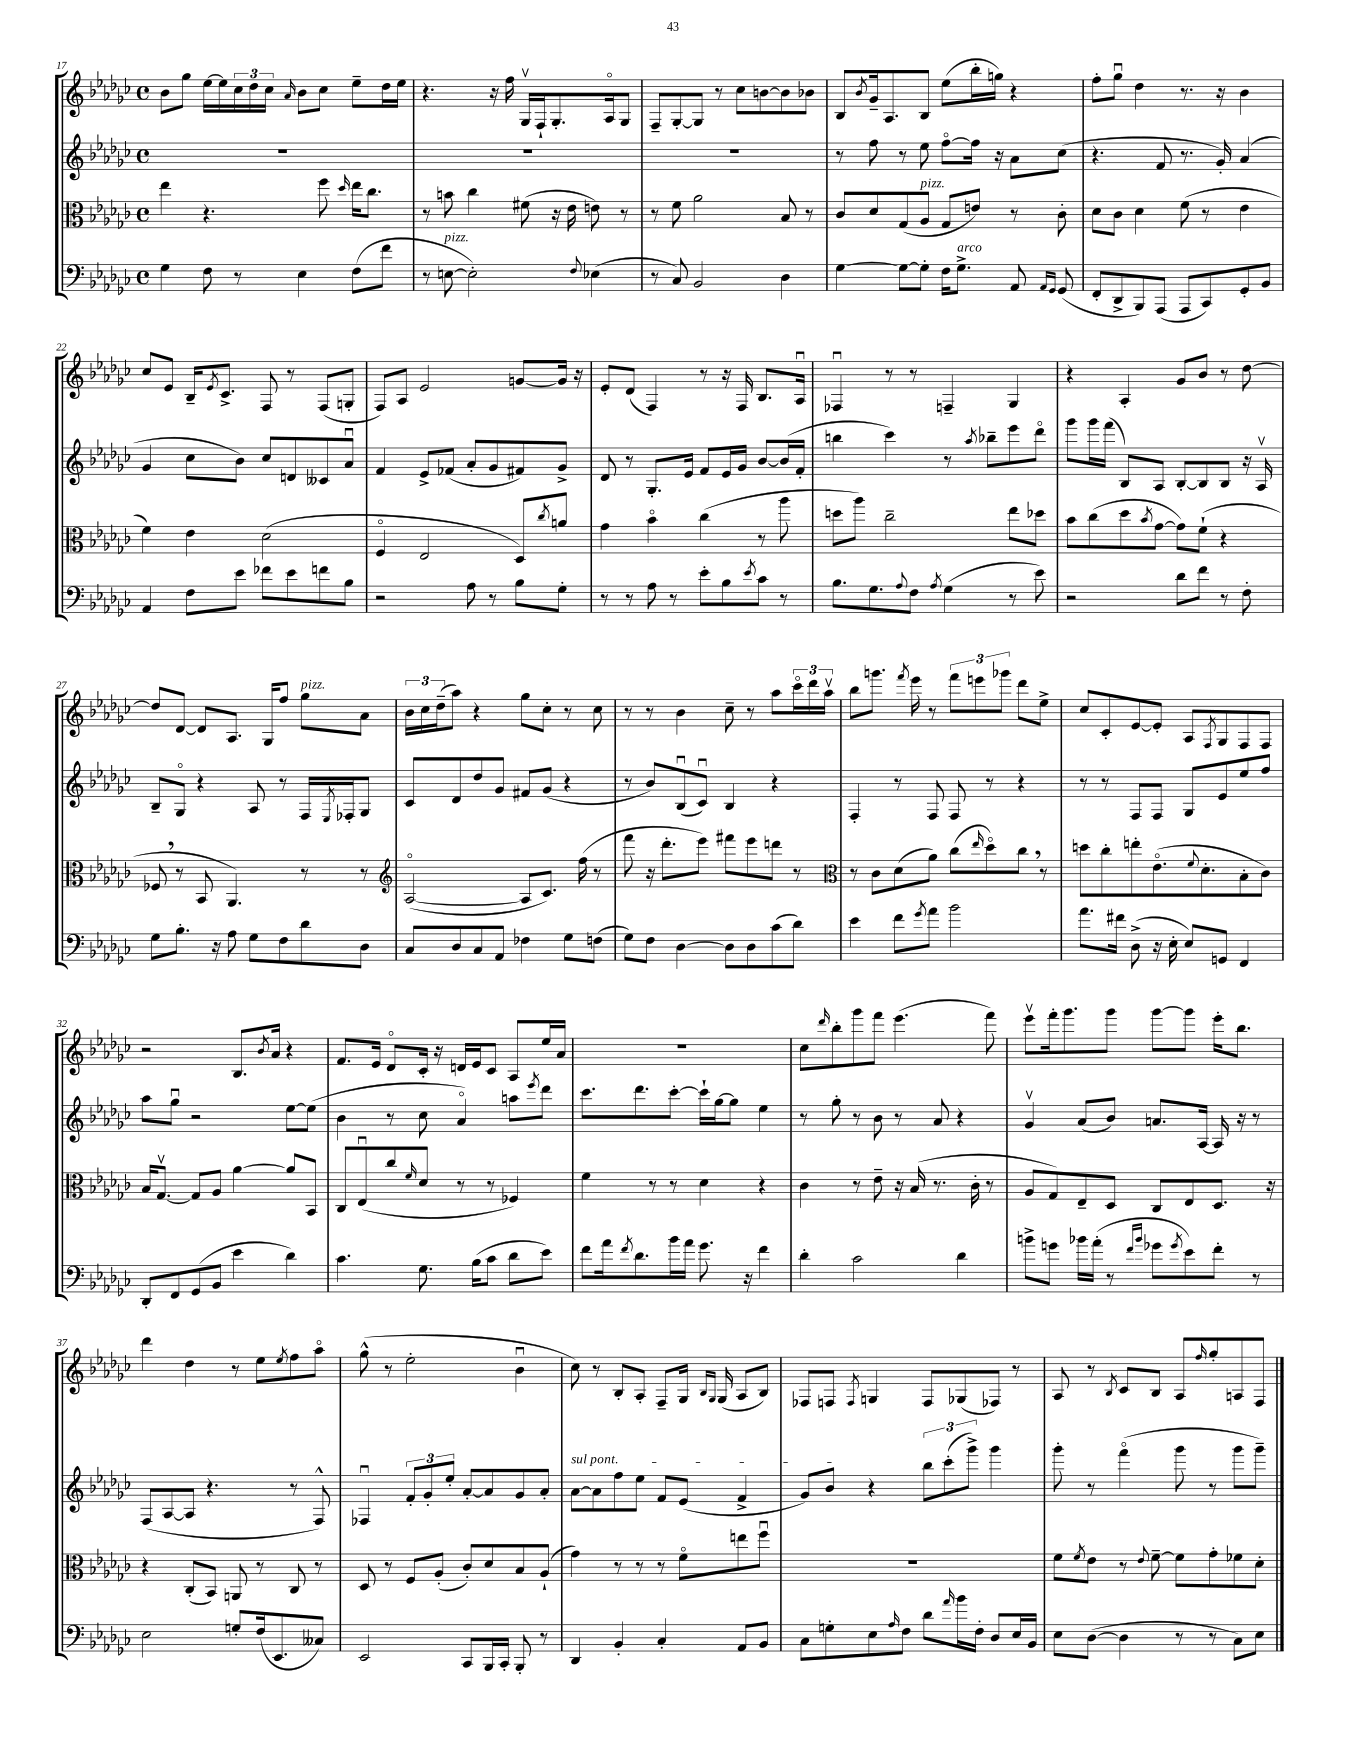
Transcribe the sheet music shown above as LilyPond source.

<<
\new StaffGroup <<
\new Staff = "s0" {
    \clef treble \key ges \major \defaultTimeSignature \time 4/4
    bes'8 ges''8 ees''16~ ees''16 \tuplet 3/2 { ces''16 des''16 ces''16 } \grace { aes'16 } bes'8 ces''8 ees''8-- des''16 ees''16 |
    r4. r16 f''16 ges16\upbow f16-! ges8.-. aes16\flageolet ges8 |
    f8-- ges8~-. ges8 r8 ces''8 b'8~ b'8 bes'8 |
    bes8 \acciaccatura { bes'8 } ges'16-- aes8. bes8 ees''8( bes''16-. g''16) r4 |
    f''8-. ges''8\downbow des''4 r8. r16 bes'4 |
    ces''8 ees'8 bes16-- \acciaccatura { ees'8 } ces'8.-> f8 r8 f8( g8-. |
    f8) aes8 ees'2 g'8~ g'16 r16 |
    ees'8-. des'8( f4) r8 r16 f16 bes8. aes16\downbow |
    fes4\downbow r8 r8 f4-- ges4 |
    r4 aes4-. ges'8 bes'8 r8 des''8~ |
    des''8 des'8~ des'8 aes8. ges16 f''8 ges''8^\markup { \italic "pizz." } aes'8 |
    \tuplet 3/2 { bes'16 ces''16 des''16--( } aes''8) r4 ges''8 ces''8-. r8 ces''8 |
    r8 r8 bes'4 ces''8-- r8 aes''8 \tuplet 3/2 { ces'''16\flageolet des'''16 aes''16\upbow } |
    bes''8 g'''8. \acciaccatura { f'''8 } ees'''16 r8 \tuplet 3/2 { f'''8 e'''8 ges'''8 } des'''8 ees''8-> |
    ces''8 ces'8-. ees'8~ ees'8-. aes8 \acciaccatura { f8 } ges8 f8 f8 |
    r2 bes8. \acciaccatura { bes'8 } aes'16 r4 |
    f'8. ees'16 des'8\flageolet ces'16-. r16 d'16 ees'16 ces'8 aes8 ees''16 aes'16 |
    R1 |
    ces''8 \grace { des'''16 } bes''8-. ges'''8 f'''8 ees'''4.( f'''8) |
    ees'''8\upbow f'''16-. ges'''8. ges'''8 ges'''8~ ges'''8 ees'''16-. bes''8. |
    des'''4 des''4 r8 ees''8 \acciaccatura { ees''8 } f''8 aes''8\flageolet |
    ges''8-^( r8 ees''2-. bes'4\downbow |
    ces''8) r8 bes8-. aes8-. f8-- ges16 \grace { bes16 ges16 } ges16( aes8 bes8) |
    fes8 f8 \acciaccatura { f8 } g4 f8 ges8( fes8) r8 |
    aes8 r8 \acciaccatura { bes8 } ces'8 bes8 aes8 \grace { f''16 } ges''8-. a8 f8 \bar "|." |
}
\new Staff = "s1" {
    \clef treble \key ges \major \defaultTimeSignature \time 4/4
    R1 |
    R1 |
    R1 |
    r8 f''8 r8 ees''8 f''8~\flageolet f''16 r16 aes'8 ces''8( |
    r4. f'8 r8. ges'16-.) aes'4( |
    ges'4 ces''8 bes'8) ces''8 d'8 ceses'8 aes'8\downbow |
    f'4 ees'8-> fes'8( aes'8-. ges'8 fis'8) ges'8-> |
    des'8 r8 ges8.-. ees'16 f'8 ees'16 ges'16 bes'8~ bes'16( f'16-. |
    b''4 ces'''4) r8 \acciaccatura { aes''8 } bes''8-- ees'''8 des'''8\flageolet |
    ges'''8 ges'''16 f'''16( bes8) aes8 bes8~-. bes8 bes8 r16 aes16\upbow |
    bes8-- ges8\flageolet r4 aes8 r8 f16 \acciaccatura { ees8 } fes16-. ges8 |
    ces'8 des'8 des''8 ges'8 fis'8 ges'8( r4 |
    r8 bes'8) bes8\downbow( ces'8\downbow) bes4 r4 |
    f4-. r8 f8 f8 r8 r4 |
    r8 r8 f8 f8 ges8 ees'8 ees''8 f''8 |
    aes''8 ges''8\downbow r2 ees''8~ ees''8( |
    bes'4 r8 ces''8 aes'4\flageolet) a''8 \acciaccatura { ees'''8 } des'''8 |
    ces'''8. des'''8. ces'''8~-. ces'''16-! ges''16~ ges''8 ees''4 |
    r8 ges''8-. r8 bes'8 r8 aes'8 r4 |
    ges'4\upbow aes'8( bes'8) a'8. aes16~ aes16 r16 r8 |
    f8( aes8~ aes8 r4. r8 f8-^) |
    fes4\downbow \tuplet 3/2 { f'8-. ges'8-. ees''8-. } aes'8~-. aes'8 ges'8 aes'8-. |
    \once \override TextSpanner.bound-details.left.text = \markup { \italic "sul pont." } aes'8~\startTextSpan aes'8 f''8 ees''8 f'8 ees'8( f'4-> |
    ges'8) bes'8\stopTextSpan r4 \tuplet 3/2 { bes''8 ces'''8-.( ges'''8->) } ges'''4 |
    ges'''8-. r8 f'''4\flageolet( ges'''8 r8 ges'''8 ges'''8--) \bar "|." |
}
\new Staff = "s2" {
    \clef alto \key ges \major \defaultTimeSignature \time 4/4
    ees''4 r4. f''8 \grace { des''16 } ees''16 ces''8. |
    r8 b'8 ces''4 fis'8( r16 ees'16 e'8) r8 |
    r8 f'8 aes'2 bes8 r8 |
    ces'8 des'8 ges8( aes8^\markup { \italic "pizz." } ges8 e'8) r8 ces'8-. |
    des'8 ces'8 des'4 f'8( r8 ees'4 |
    f'4) ees'4 des'2( |
    f4\flageolet ees2 des8) \acciaccatura { ces''8 } a'8 |
    ges'4 bes'4\flageolet ces''4( r8 aes''8 |
    d''8 aes''8) ces''2-- ees''8 des''8 |
    bes'8 ces''8( des''8 \acciaccatura { bes'8 } ges'8~ ges'8) f'8-!( r4 |
    fes8 \breathe r8 bes,8 aes,4.) r8 r8 |
    \clef treble aes2~\flageolet( aes8 ces'8.) f''16( r8 |
    f'''8 r16 des'''8.-. ees'''8) fis'''8 ees'''8 d'''8 r8 |
    \clef alto r8 ces'8 des'8( aes'8) ces''8( \grace { ees''16 } des''8\flageolet) ces''8 \breathe r8 |
    d''8 ces''8-. e''8-. ees'8.\flageolet( \appoggiatura { f'8 } des'8.-. bes8-. ces'8) |
    bes16 ges8.~\upbow ges8 aes8 aes'4~ aes'8 bes,8 |
    ces8 ees8\downbow( ces''8 \grace { f'16 } des'8 r8 r8 fes4) |
    f'4 r8 r8 des'4 r4 |
    ces'4 r8 ees'8-- r16 bes16( r8. ces'16-. r8 |
    aes8 ges8) ees8-- des8 ces8 ees8 des8. r16 |
    r4 ces8-.( bes,8) a,8 r8 ces8 r8 |
    des8 r8 f8 aes8-.( ces'8-.) des'8 bes8 aes8-!( |
    ges'4) r8 r8 r8 f'8\flageolet e''8 f''8\downbow |
    R1 |
    f'8 \acciaccatura { f'8 } ees'8 r8 \appoggiatura { ees'8 } f'8~-- f'8 ges'8-. fes'8 des'8-. \bar "|." |
}
\new Staff = "s3" {
    \clef bass \key ges \major \defaultTimeSignature \time 4/4
    ges4 f8 r8 ees4 f8( f'8 |
    r8 e8~^\markup { \italic "pizz." } e2-.) \appoggiatura { f8 } ees4( |
    r8 ces8) bes,2 des4 |
    ges4~ ges8~ ges8-. f16 ges8.->^\markup { \italic "arco" } aes,8 \grace { aes,16 ges,16 } ges,8( |
    f,8-. des,8-> bes,,8) aes,,8( aes,,8 ces,8) ges,8-. bes,8 |
    aes,4 f8 ees'8 fes'8 ees'8 f'8 bes8 |
    r2 aes8 r8 bes8 ges8-. |
    r8 r8 aes8 r8 ees'8-. bes8 \acciaccatura { ees'8 } ces'8 r8 |
    bes8. ges8. \appoggiatura { aes8 } f8 \acciaccatura { aes8 } ges4( r8 ees'8) |
    r2 des'8 f'8 r8 f8-. |
    ges8 bes8.-. r16 aes8 ges8 f8 des'8 des8 |
    ces8 des8 ces8 aes,8 fes4 ges8 f8( |
    ges8) f8 des4~ des8 des8 ces'8( des'8) |
    ees'4 f'8 \acciaccatura { ges'8 } aes'8 bes'2 |
    aes'8. fis'16 des8->( r16 ees16-. ees8) g,8 f,4 |
    des,8-. f,8 ges,8( bes,8 ees'4 des'4) |
    ces'4. ges8. bes16( ces'8 des'8 ees'8) |
    f'8 aes'16 \acciaccatura { f'8 } des'8. bes'16 aes'16 ges'8. r16 f'4 |
    des'4-. ces'2 des'4 |
    b'8-> g'8 bes'16 aes'16-.( r8 \grace { f'16 bes'16 } ges'8 \acciaccatura { ges'8 } ees'8) f'8-. r8 |
    ees2 g8-. f16( ees,8. ceses8) |
    ees,2 ces,8 bes,,16 ces,16-. bes,,8-. r8 |
    des,4 bes,4-. ces4-. aes,8 bes,8 |
    ces8 g8-. ees8 \grace { aes16 } f8 des'8 \grace { aes'16 } bes'16 f16-. des8 ees16 bes,16 |
    ees8 des8~( des4 r8 r8 ces8) ees8 \bar "|." |
}
>>
>>
\layout { \context { \Score currentBarNumber = #17 } }
